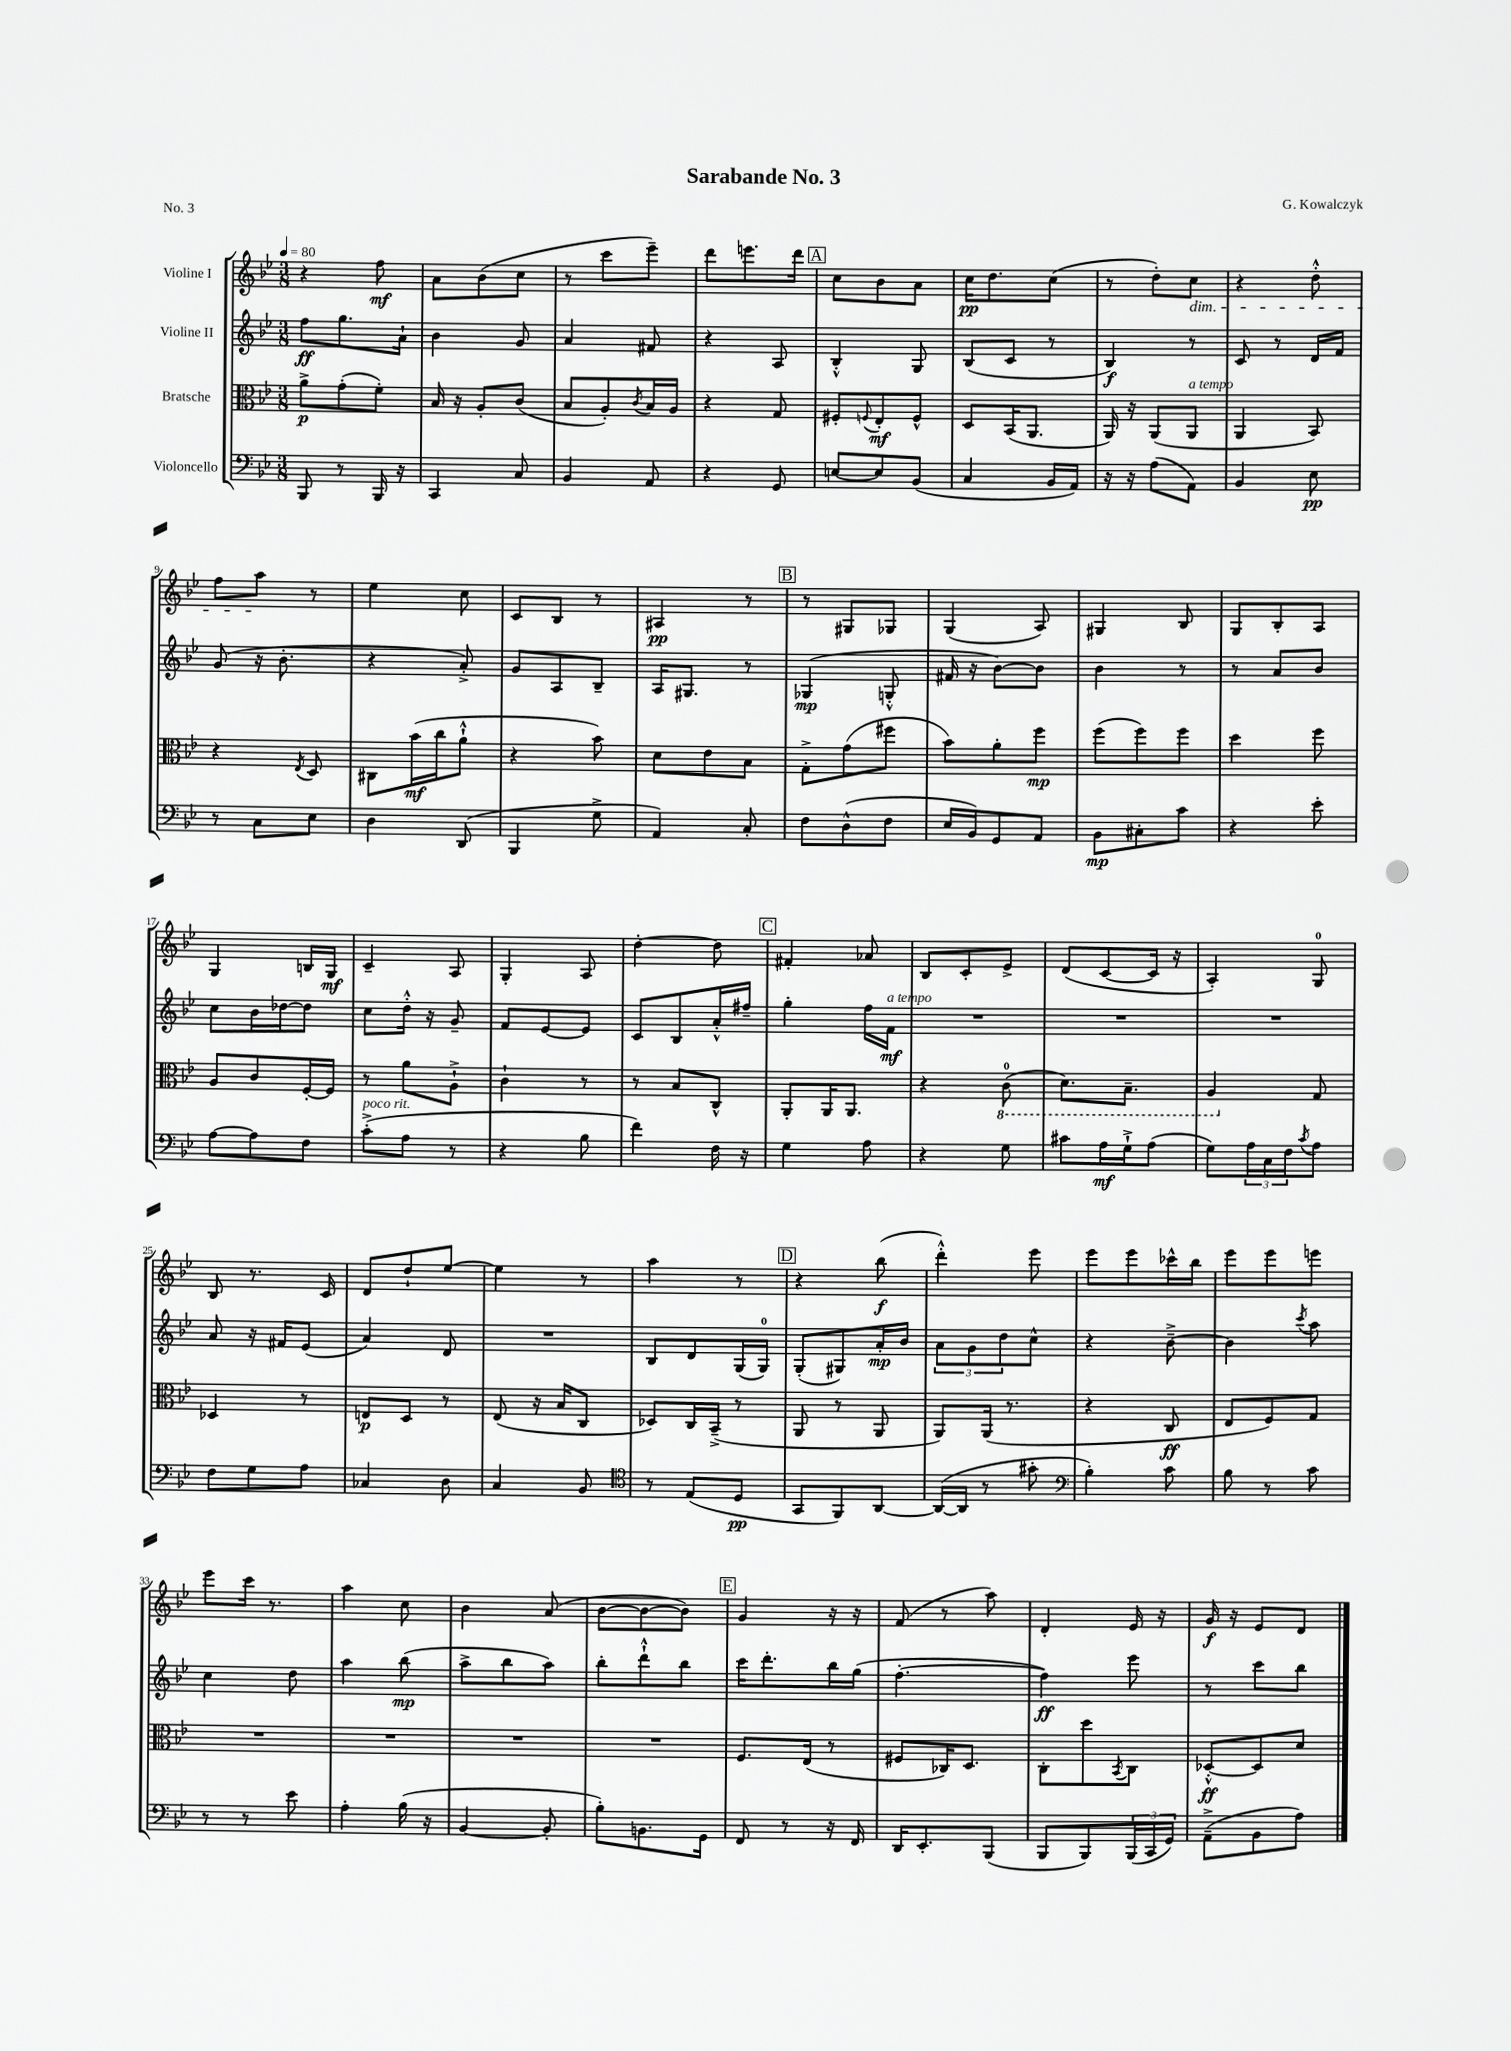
\header { title = "Sarabande No. 3" composer = "G. Kowalczyk" piece = "No. 3" }
<<
\new StaffGroup <<
\new Staff = "s0" \with { instrumentName = "Violine I" } {
    \clef treble \key bes \major \numericTimeSignature \time 3/8 \tempo 4 = 80
    r4 f''8\mf |
    a'8 bes'8( c''8 |
    r8 c'''8 ees'''8--) |
    d'''8 e'''8. d'''16 |
    \mark \markup { \box "A" } c''8 bes'8 a'8 |
    c''16\pp d''8. c''8( |
    r8 d''8-.) c''8\dim |
    r4 d''8-.-^ |
    f''8 a''8\! r8 |
    ees''4 c''8 |
    c'8 bes8 r8 |
    ais4\pp r8 |
    \mark \markup { \box "B" } r8 gis8 ges8 |
    g4( a8) |
    gis4 bes8 |
    g8 bes8-. a8 |
    g4 b16 g16\mf |
    c'4-- a8 |
    g4-. a8 |
    d''4~-. d''8 |
    \mark \markup { \box "C" } fis'4-. aes'8 |
    bes8 c'8-. ees'8-> |
    d'8( c'8~ c'16 r16 |
    a4-.) g8-0 |
    bes8 r8. c'16 |
    d'8 d''8-! ees''8~ |
    ees''4 r8 |
    a''4 r8 |
    \mark \markup { \box "D" } r4 bes''8\f( |
    d'''4-.-^) ees'''8 |
    ees'''8 ees'''8 ces'''16-^ bes''16 |
    ees'''8 ees'''8 e'''8 |
    ees'''8 c'''16 r8. |
    a''4 c''8 |
    bes'4 a'8( |
    bes'8~ bes'8~ bes'8) |
    \mark \markup { \box "E" } g'4 r16 r16 |
    f'8( r8 a''8) |
    d'4-. ees'16 r16 |
    g'16\f r16 ees'8 d'8 \bar "|." |
}
\new Staff = "s1" \with { instrumentName = "Violine II" } {
    \clef treble \key bes \major \numericTimeSignature \time 3/8
    f''8\ff g''8. a'16-! |
    bes'4 g'8 |
    a'4 fis'8 |
    r4 a8 |
    \mark \markup { \box "A" } bes4-.-^ g8 |
    bes8( c'8 r8 |
    bes4\f) r8 |
    c'8 r8 d'16 f'16 |
    g'8( r16 bes'8.-. |
    r4 a'8-.->) |
    g'8 a8 bes8-- |
    a16 gis8. r8 |
    \mark \markup { \box "B" } ges4\mp( g8-.-^ |
    fis'16 r16 bes'8~) bes'8 |
    bes'4 r8 |
    r8 a'8 bes'8 |
    c''8 bes'16 des''16~ des''8 |
    c''8 d''16-.-^ r16 g'8-- |
    f'8 ees'8~ ees'8 |
    c'8 bes8 a'16-.-^ fis''16-- |
    \mark \markup { \box "C" } g''4-. f''16 f'16\mf^\markup { \italic "a tempo" } |
    R4. |
    R4. |
    R4. |
    a'8 r16 fis'16 ees'8( |
    a'4) d'8 |
    R4. |
    bes8 d'8 g16( g16-0) |
    \mark \markup { \box "D" } g8-.( gis8) a'16-.\mp bes'16 |
    \tuplet 3/2 { a'8 g'8 d''8 } c''8-^ |
    r4 bes'8~---> |
    bes'4 \acciaccatura { c'''8 } a''8 |
    c''4 d''8 |
    a''4 bes''8\mp( |
    a''8-> bes''8 a''8) |
    bes''8-. d'''8-!-^ bes''8 |
    \mark \markup { \box "E" } c'''16 d'''8.-. bes''16 g''16( |
    f''4.~-. |
    f''4\ff) ees'''8 |
    r8 c'''8 bes''8 \bar "|." |
}
\new Staff = "s2" \with { instrumentName = "Bratsche" } {
    \clef alto \key bes \major \numericTimeSignature \time 3/8
    a'8->\p g'8-.( f'8-.) |
    bes16 r16 a8-. c'8( |
    bes8 a8-.) \acciaccatura { c'8 } bes16 a16 |
    r4 g8 |
    \mark \markup { \box "A" } fis8-. \appoggiatura { f8 } ees8-.\mf f8-^ |
    d8 bes,16( a,8. |
    a,16) r16 a,8( a,8^\markup { \italic "a tempo" } |
    a,4 bes,8) |
    r4 \acciaccatura { ees8 } d8 |
    cis8 bes'16\mf( c''16 a'8-!-^ |
    r4 bes'8) |
    d'8 ees'8 bes8 |
    \mark \markup { \box "B" } g8-.-> g'8( fis''8 |
    bes'8) a'8-. f''8\mp |
    f''8( f''8) f''8 |
    d''4 f''8 |
    a8 c'8 f16~-. f16 |
    r8 a'8 a8-!-> |
    c'4-! r8 |
    r8 bes8 c8-^ |
    \mark \markup { \box "C" } a,8-. a,16 a,8. |
    r4 \ottava #-1 c8-0( |
    d8.) bes,8.-- |
    a,4 \ottava #0 g8 |
    des4 r8 |
    e8\p d8 r8 |
    ees8( r16 bes16 c8 |
    des8) c16 bes,16--->( r8 |
    \mark \markup { \box "D" } a,8 r8 a,8 |
    a,8) a,16( r8. |
    r4 c8\ff |
    ees8 f8) g8 |
    R4. |
    R4. |
    R4. |
    R4. |
    \mark \markup { \box "E" } f8. ees16( r8 |
    fis8 ces16) d8. |
    c8-. d''8 \acciaccatura { bes,8 } c8 |
    des8~-.-^\ff des8 d'8 \bar "|." |
}
\new Staff = "s3" \with { instrumentName = "Violoncello" } {
    \clef bass \key bes \major \numericTimeSignature \time 3/8
    bes,,8 r8 bes,,16 r16 |
    c,4 c8 |
    bes,4 a,8 |
    r4 g,8 |
    \mark \markup { \box "A" } e8~ e8 bes,8( |
    c4 bes,16 a,16) |
    r16 r16 a8( a,8) |
    bes,4 ees8\pp |
    r8 c8 ees8 |
    d4 d,8( |
    bes,,4 g8-> |
    a,4) c8-. |
    \mark \markup { \box "B" } f8 d8-^( f8 |
    ees16 bes,16) g,8 a,8 |
    bes,8\mp cis8-. c'8 |
    r4 ees'8-. |
    a8~ a8 f8 |
    c'8-.->^\markup { \italic "poco rit." }( a8 r8 |
    r4 bes8 |
    f'4) f16 r16 |
    \mark \markup { \box "C" } g4 a8 |
    r4 g8 |
    cis'8 a16\mf g16-!-> a8( |
    g8) \tuplet 3/2 { a16 c16 f16 } \acciaccatura { c'8 } a8 |
    f8 g8 a8 |
    ces4 d8 |
    c4 bes,8 |
    \clef tenor r8 ees8( d8\pp |
    \mark \markup { \box "D" } g,8 f,8) a,8~ |
    a,16~( a,16 r8 gis'8-. |
    \clef bass bes4-.) c'8 |
    bes8 r8 c'8 |
    r8 r8 ees'8 |
    a4-. bes16( r16 |
    bes,4~ bes,8-. |
    bes8-.) b,8. g,16 |
    \mark \markup { \box "E" } f,8 r8 r16 f,16 |
    d,16 ees,8.-. bes,,8( |
    bes,,8 bes,,8) \tuplet 3/2 { bes,,16( c,16 g,16) } |
    a,8--->( bes,8 a8) \bar "|." |
}
>>
>>
